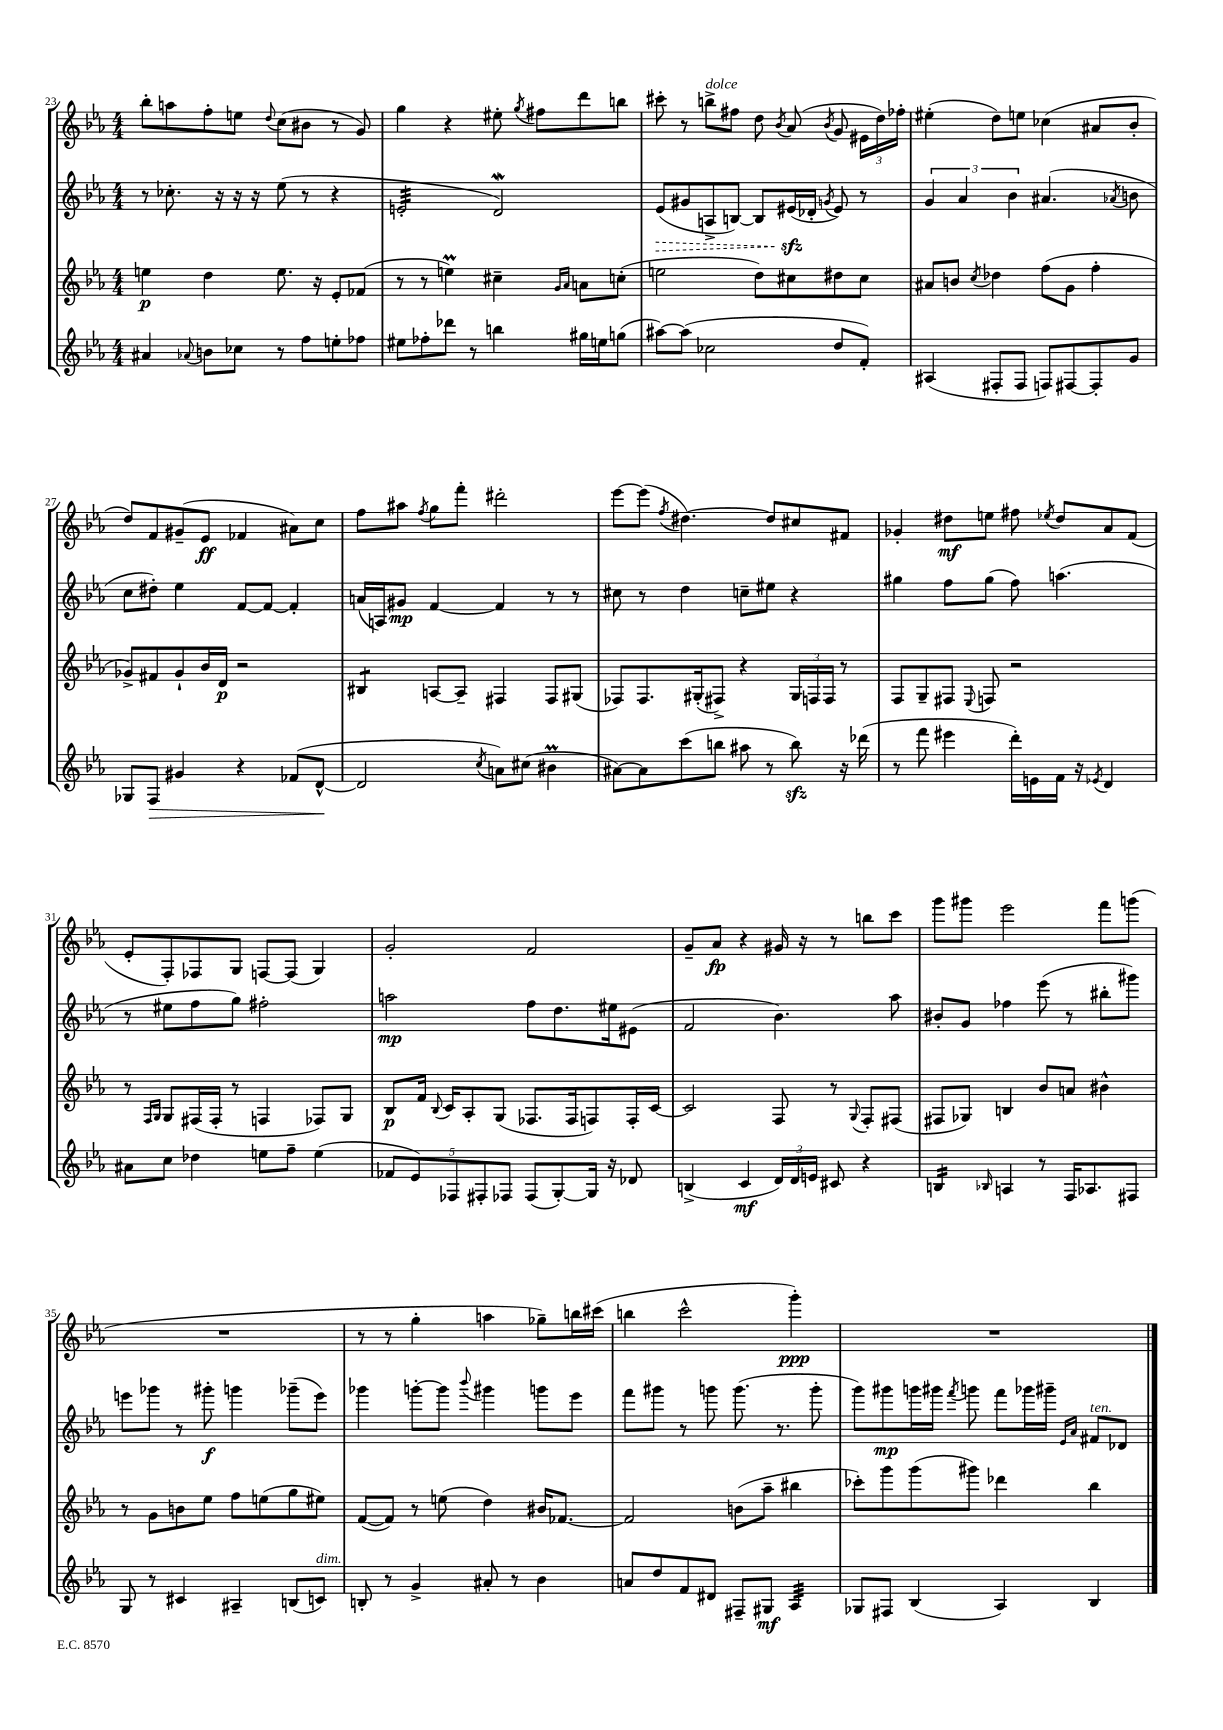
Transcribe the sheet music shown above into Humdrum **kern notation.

**kern	**kern	**kern	**kern
*staff4	*staff3	*staff2	*staff1
*clefG2	*clefG2	*clefG2	*clefG2
*k[b-e-a-]	*k[b-e-a-]	*k[b-e-a-]	*k[b-e-a-]
*M4/4	*M4/4	*M4/4	*M4/4
4a#/	4ee\	8r	8bb-'\L
.	.	8.cc-'\	8aa\
8qqa-/	.	.	.
8b\L	4dd\	.	8ff'\
.	.	16r	.
8cc-\J	.	16r	8ee\J
.	.	16r	.
.	.	.	8qqdd/
8r	8.ee\	(8ee-\	(8cc\L
8ff\L	.	8r	8b#\J
.	16r	.	.
8ee'\	8e-'/L	4r	8r
8ff-\J	(8f-/J	.	8g/)
=	=	=	=
8ee#\L	8r	2e'/	4gg\
8ff-'\	8r	.	.
8ddd-\J	4ee\)	.	4r
8r	.	.	.
4bb\	4cc#~\	2d/)	8ee#'\
.	.	.	8qgg/
.	.	.	8ff#\L
.	16qqg/LL	.	.
.	16qqa-/JJ	.	.
16gg#\LL	8a\L	.	8ddd\
16ee\J	.	.	.
(8gg\J	(8cc'\J	.	8bb\J
=	=	=	=
[8aa#\L)	2ee\	(8e-/L	8ccc#'\
(8aa#\]J	.	8g#/	8r
2cc-\	.	8A^/	8bb^\L
.	.	[8B/J)	8ff#\J
.	8dd\L)	8B/]L	8dd\
.	.	.	8qb-/
.	8cc#\	(16e#/L	(8a-/
.	.	16d-'/JJ	.
.	.	8qg/	8qb-/
8dd/L	8dd#\	8e#/)	8g/
8f'/J)	8cc#\J	8r	24e#\LL
.	.	.	24dd\)
.	.	.	24ff-'\JJ
=	=	=	=
(4A#/	8a#/L	6g/	(4ee#'\
.	8b/J	.	.
.	.	6a-/	.
.	8qcc/	.	.
8F#'/L	4dd-\	.	8dd\L)
.	.	6b-\	.
8F#/J	.	.	8ee\J
8F/L)	(8ff\L	(4.a#/	(4cc-\
[8F#/	8g\J	.	.
8F#'/]	4ff'\	.	8a#/L
.	.	8qa-/	.
8g/J	.	8b\	8b-'/J
=	=	=	=
8G-/L	8g-^/L)	8cc\L	8dd/L)
8F/J	8f#/	8dd#'\J)	8f/
4g#/	8g-`/	4ee-\	(8g#~/
.	16b-/L	.	8e-/J
.	16d/JJ	.	.
4r	2r	[8f/L	4f-/
.	.	8f/_J	.
(8f-/L	.	4f'/]	8a#\L)
[8d^^/J	.	.	8cc\J
=	=	=	=
2d/]	4B#/	(16a/LL	8ff\L
.	.	16A/J)	.
.	.	8g#/J	8aa#\J
.	.	.	8qff/
.	[8A/L	[4f/	8gg\L
.	8A~/]J	.	8fff'\J
8qcc/	.	.	.
8a\L)	4F#/	4f/]	2ddd#'\
(8cc#\J	.	.	.
4b#\	8F#/L	8r	.
.	(8G#/J	8r	.
=	=	=	=
[8a#\L)	8F-/L)	8cc#\	[8eee-\L
8a#\]	8.F-/	8r	(8eee-\]J
.	.	.	8qff/
(8ccc\	.	4dd\	[4.dd#\)
.	(16G#'/k	.	.
8bb\J	8F#^/J)	.	.
8aa#\	4r	8cc~\L	.
8r	.	8ee#\J	8dd#/]L
8bb\)	24G#/LL	4r	8cc#/
.	24F/	.	.
.	24F/JJ	.	.
16r	8r	.	8f#/J
(16ddd-\	.	.	.
=	=	=	=
8r	8F/L	4gg#\	4g-'/
8fff\	8G~/	.	.
4eee#\	8F#/J	8ff\L	8dd#\L
.	8qqE-/	.	.
.	8F/	(8gg#\J	8ee\J
16ddd'\LL)	2r	8ff\)	8ff#\
16e\	.	.	.
.	.	.	8qee-/
16f\JJ	.	(4.aa\	8dd#/L
16r	.	.	.
8qe-/	.	.	.
4d/	.	.	8a-/
.	.	.	(8f/J
=	=	=	=
8a#\L	8r	8r	8e-'/L
.	16qqF/LL	.	.
.	16qqG/JJ	.	.
8cc\J	8G/L	8ee#\L	8F'/)
4dd-\	(16F#/L	8ff\	8F-/
.	16F#'/JJ	.	.
.	8r	8gg\J)	8G/J
8ee\L	4F/	2ff#'\	[8F/L
8ff~\J	.	.	(8F/]J
(4ee\	8F-/L)	.	4G/)
.	8G/J	.	.
=	=	=	=
10f-/L	8B-/L	2aa\	2g'/
10e-/)	.	.	.
.	16f/Jk	.	.
.	8qqB-/	.	.
.	16c/LK	.	.
10F-/	.	.	.
.	8A-'/	.	.
10F#'/	.	.	.
.	(8G/J	.	.
10F-/J	.	.	.
(8F-/L	8.F-/L	8ff\L	2f/
[8G'/)	.	8.dd\	.
.	16F-/k	.	.
16G/]Jk	8F/)	.	.
16r	.	16ee#\k	.
8d-/	16F'/L	(8e#\J	.
.	[16c/JJ	.	.
=	=	=	=
(4B^/	2c/]	2f/	8g~/L
.	.	.	8a-/J
4c/	.	.	4r
24d/LL)	8F/	4.b-\)	16g#/
24d/	.	.	.
.	.	.	16r
24e/JJ	.	.	.
8c#/	8r	.	8r
.	8qqG/	.	.
4r	8F'/L	.	8bb\L
.	(8F#/J	8aa-\	8ccc\J
=	=	=	=
4B/	8F#/L	8b#'/L	8ggg\L
.	8G-/J)	8g/J	8ggg#\J
16qqB-/	.	.	.
4A/	4B/	4ff-\	2eee-\
8r	8b-/L	(8eee-\	.
16F/LK	8a/J	8r	.
8.A-/	.	.	.
.	4b#^^\	8bb#'\L	8fff\L
8F#/J	.	8ggg#\J)	(8ggg\J
=	=	=	=
8G/	8r	8eee\L	1r
8r	8g\L	8ggg-\J	.
4c#/	8b\	8r	.
.	8ee-\J	8ggg#'\	.
4A#~/	8ff\L	4ggg\	.
.	(8ee\	.	.
(8B/L	8gg\	(8ggg-~\L	.
8c/J)	8ee#\J)	8eee\J)	.
=	=	=	=
8B'/	([8f/L	4ggg-\	8r
8r	8f/]J)	.	8r
4g^/	8r	[8ggg'\L	4gg'\
.	(8ee\	8ggg\]J	.
.	.	8qqbbb-/	.
8a#'/	4dd\)	4ggg#\	4aa\
8r	.	.	.
4b-\	16b#/LK	8ggg\L	8gg-~\L)
.	[8.f-/J	.	.
.	.	8eee-\J	16bb\L
.	.	.	(16ccc#\JJ
=	=	=	=
8a/L	2f-/]	8fff\L	4bb\
8dd/	.	8ggg#\J	.
8f/	.	8r	2ccc^^\
8d#/J	.	8ggg\	.
8F#~/L	(8b\L	(8.ggg\	.
8G#/J	8aa-~\J	.	.
.	.	8.r	.
4A-/	4bb#\	.	4ggg'\)
.	.	8ggg'\	.
=	=	=	=
8G-/L	8ccc-'\L)	8ggg\L)	1r
8F#/J	8ggg\	8ggg#\	.
(4B-/	(8ggg\	16ggg\L	.
.	.	16ggg#\JJ	.
.	.	8qfff/	.
.	8ggg#\J)	8ggg\	.
4A-/)	4ddd-\	8fff\L	.
.	.	16ggg-\L	.
.	.	16ggg#~\JJ	.
.	.	16qqe-/LL	.
.	.	16qqa-/JJ	.
4B-/	4bb-\	8f#/L	.
.	.	8d-/J	.
==	==	==	==
*-	*-	*-	*-
